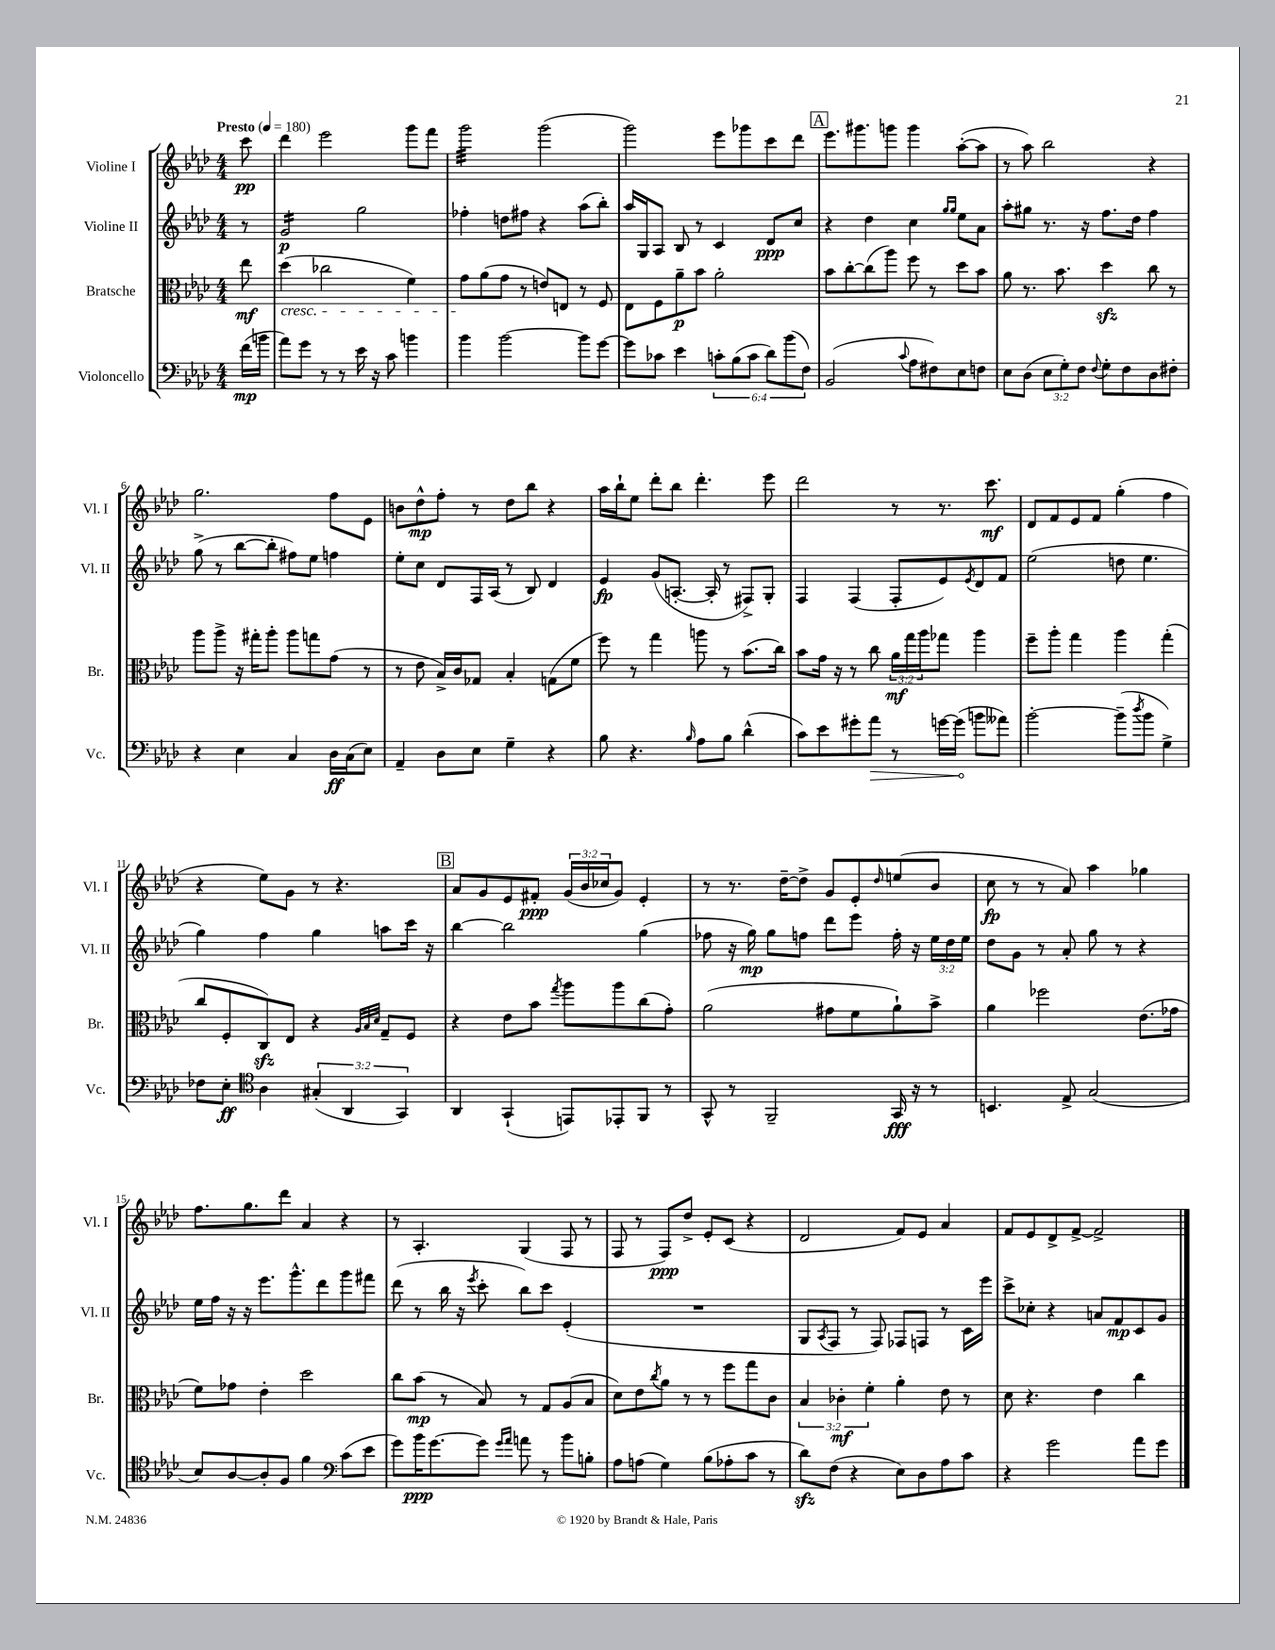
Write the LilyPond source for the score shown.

<<
\new StaffGroup <<
\new Staff = "s0" \with { instrumentName = "Violine I" shortInstrumentName = "Vl. I" } {
    \clef treble \key aes \major \numericTimeSignature \time 4/4 \override Staff.TupletNumber.text = #tuplet-number::calc-fraction-text \partial 8 \tempo "Presto" 4 = 180
    c'''8\pp |
    des'''4 ees'''2 g'''8 f'''8 |
    g'''2:32 g'''2( |
    g'''2) ees'''8 ges'''8 c'''8 des'''8 |
    \mark \markup { \box "A" } ees'''8. gis'''8. g'''8 g'''4 aes''8~-.( aes''8 |
    r8 aes''8) bes''2 r4 |
    g''2. f''8 ees'8 |
    b'8 des''8-^\mp f''8-. r8 des''8 bes''8 r4 |
    aes''16 bes''16-! ees''8 des'''8-. bes''8 des'''4.-. ees'''8 |
    des'''2 r8 r8. c'''8.\mf |
    des'8 f'8 ees'8 f'8 g''4-.( f''4 |
    r4 ees''8) g'8 r8 r4. |
    \mark \markup { \box "B" } aes'8 g'8 ees'8 fis'8-.\ppp \tuplet 3/2 { g'16( bes'16 ces''16 } g'8) ees'4-. |
    r8 r8. des''16~-- des''8-> g'8 ees'8-. \grace { des''16 } e''8( bes'8 |
    c''8\fp r8 r8 aes'8) aes''4 ges''4 |
    f''8. g''8. des'''8 aes'4 r4 |
    r8 aes4.-. g4( f8 r8 |
    f8 r8 f8\ppp) des''8-> ees'8-. c'8( r4 |
    des'2 f'8) ees'8 aes'4 |
    f'8 ees'8 des'8-> f'8~-> f'2-> \bar "|." |
}
\new Staff = "s1" \with { instrumentName = "Violine II" shortInstrumentName = "Vl. II" } {
    \clef treble \key aes \major \numericTimeSignature \time 4/4 \override Staff.TupletNumber.text = #tuplet-number::calc-fraction-text \partial 8
    r8 |
    g'2:16\p g''2 |
    fes''4-. d''8 fis''8 r4 aes''8( bes''8-.) |
    aes''16 g16 aes8 bes8 r8 c'4 des'8\ppp c''8 |
    \mark \markup { \box "A" } r4 des''4 c''4 \grace { g''16 g''16 } ees''8 aes'8 |
    aes''8-. gis''8 r8. r16 f''8. des''16 f''4 |
    g''8->( r8 bes''8~ bes''8-. fis''8) ees''8 f''4 |
    ees''8-. c''8 des'8 f16 aes16( r8 bes8) des'4 |
    ees'4\fp g'8( a8.~-. a16-. r8 fis8->) g8-. |
    f4 f4( f8-. ees'8) \acciaccatura { ees'8 } des'8 f'8 |
    ees''2( d''8 ees''4. |
    g''4) f''4 g''4 a''8 c'''16 r16 |
    \mark \markup { \box "B" } bes''4~ bes''2 g''4( |
    fes''8 r16 g''16\mp) g''8 f''8 des'''8 ees'''8 f''16-. r16 \tuplet 3/2 { ees''16 des''16 ees''16 } |
    des''8 g'8 r8 aes'8-. g''8 r8 r4 |
    ees''16 f''16 r16 r16 ees'''8. g'''8.-^ des'''8 g'''8 fis'''8 |
    des'''8( r8 bes''16 r16 \acciaccatura { ees'''8 } c'''8-. bes''8) c'''8 ees'4-.( |
    R1 |
    g8 \acciaccatura { aes8 } f8 r8 f8) fes8 f8 r8 c'16 ees'''16 |
    c'''8-> ces''8-. r4 a'8 f'8\mp c'8 g'8 \bar "|." |
}
\new Staff = "s2" \with { instrumentName = "Bratsche" shortInstrumentName = "Br." } {
    \clef alto \key aes \major \numericTimeSignature \time 4/4 \override Staff.TupletNumber.text = #tuplet-number::calc-fraction-text \partial 8
    ees''8\mf |
    des''4\cresc( ces''2 f'4) |
    g'8\! aes'8( g'8 r8 e'8) e8 r8 f8 |
    ees8 f8 aes'8--\p bes'8 aes'2-. |
    \mark \markup { \box "A" } bes'8 c''8~-. c''8( aes''8) f''8 r8 des''8 bes'8 |
    aes'8 r8. bes'8. des''4\sfz c''8 r8 |
    aes''8 aes''8-> r16 gis''16-. aes''8-. aes''8 g''8 g'8( r8 |
    r8 ees'8 bes16->) c'16 ges8 bes4-. g8( f'8 |
    f''8) r8 g''4 a''8 r8 bes'8.( c''16) |
    bes'8 g'16 r16 r8 c''8 \tuplet 3/2 { aes'16\mf g''16 aes''16 } ges''8 aes''4 |
    f''8-- aes''8-. g''4 aes''4 g''4-.( |
    c''8 f8-. c8\sfz) ees8 r4 \grace { aes32 bes32 des'32 } g8-- f8 |
    \mark \markup { \box "B" } r4 ees'8 bes'8 \acciaccatura { g''8 } aes''8 aes''8 c''8( g'8-.) |
    aes'2( gis'8 f'8 aes'8-!) bes'8-> |
    aes'4 fes''2 ees'8.( ges'16 |
    f'8) ges'8 ees'4-. des''2 |
    c''8 bes'8\mp( r8 bes8) r8 g8 aes8( bes8 |
    des'8) ees'8 \acciaccatura { c''8 } aes'8 r8 r8 f''8 g''8 c'8 |
    \tuplet 3/2 { bes4 ces'4-.\mf f'4-. } aes'4-. ees'8 r8 |
    des'8 r4. ees'4 c''4 \bar "|." |
}
\new Staff = "s3" \with { instrumentName = "Violoncello" shortInstrumentName = "Vc." } {
    \clef bass \key aes \major \numericTimeSignature \time 4/4 \override Staff.TupletNumber.text = #tuplet-number::calc-fraction-text \partial 8
    f'16\mp( b'16 |
    aes'8) g'8 r8 r8 ees'16 r16 c'8 b'4 |
    bes'4 bes'2~ bes'8 g'8~ |
    g'8 ces'8 ees'4 \tuplet 6/4 { c'8-. bes8( c'8 des'8) bes'8( f8) } |
    \mark \markup { \box "A" } bes,2( \appoggiatura { c'8 } aes8 fis8) ees8 f8 |
    ees8 des8( \tuplet 3/2 { ees8 g8-.) f8 } \appoggiatura { f8 } g8-. f8 des8 fis8-. |
    r4 ees4 c4 des16\ff c16( ees8) |
    aes,4-- des8 ees8 g4-- r4 |
    bes8 r4. \grace { bes16 } aes8 bes8 des'4-^( |
    c'8) ees'8 gis'8-. \once \override Hairpin.circled-tip = ##t aes'8\> r8 g'16~ g'16\!( b'8 aeses'8) |
    bes'2~-. bes'8--( \acciaccatura { des''8 } bes'8 g4->) |
    fes8 ees8-.\ff \clef tenor aes4 \tuplet 3/2 { gis4-.( aes,4 g,4) } |
    \mark \markup { \box "B" } aes,4 g,4-!( e,8) ees,8-. f,8 r8 |
    g,8-^ r8 f,2-- g,16\fff r16 r8 |
    b,4. ees8-> g2( |
    bes8) aes8~ aes8-. f8 f'4 \clef bass c'8( ees'8 |
    g'8) bes'16\ppp g'8.~ g'8 \grace { g'16 aes'16 } a'8 r8 bes'8 b8-. |
    aes8 a8( g4) bes8( aes8-. c'8 r8 |
    des'8\sfz) f8( r4 ees8) des8 aes8 c'8 |
    r4 g'2 aes'8 g'8 \bar "|." |
}
>>
>>
